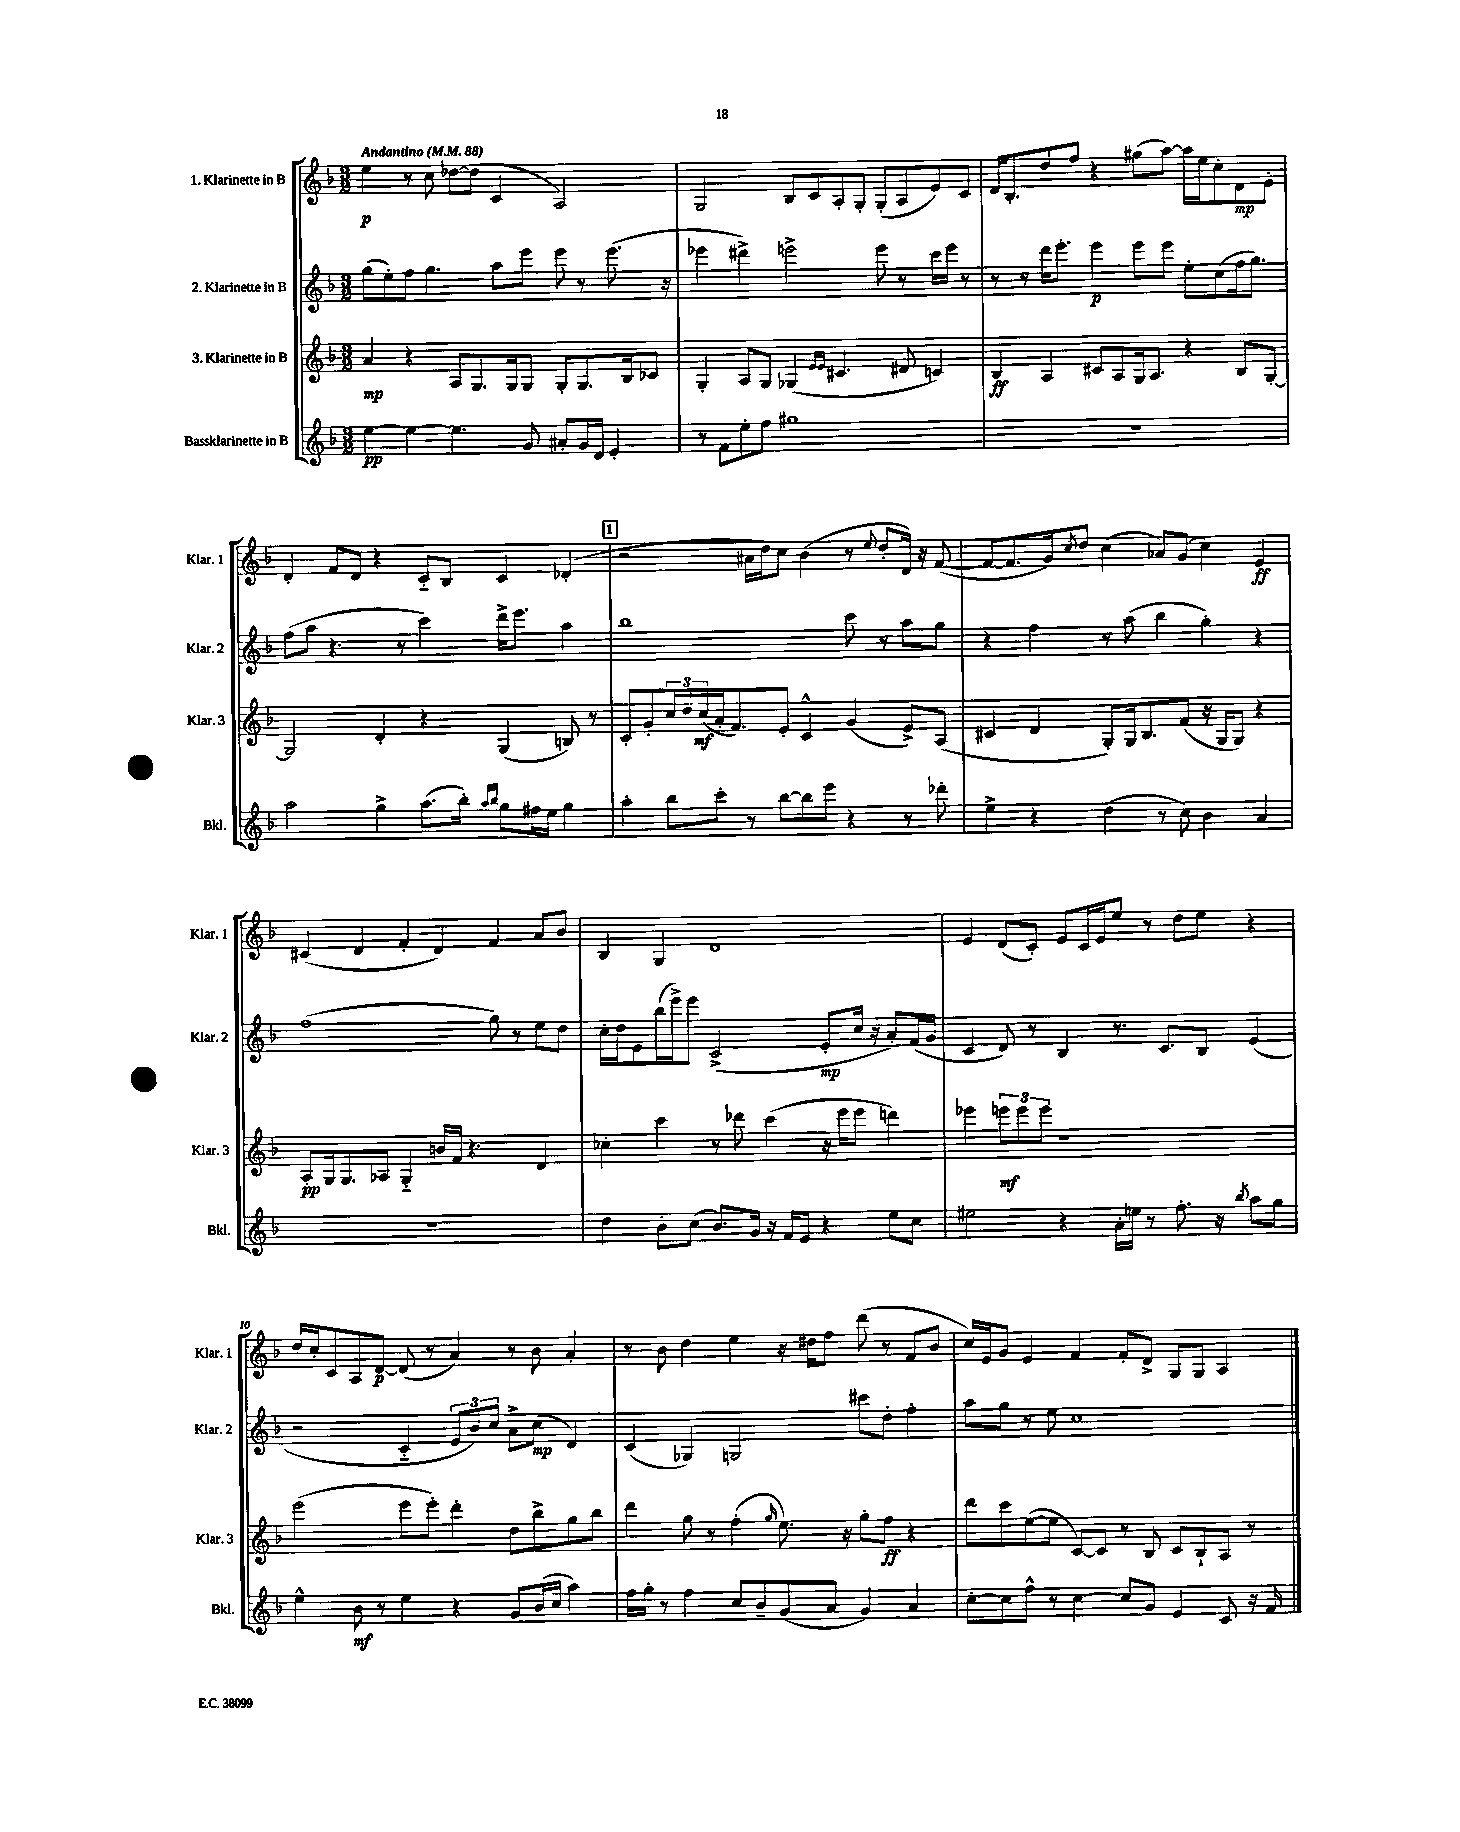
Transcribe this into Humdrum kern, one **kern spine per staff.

**kern	**kern	**kern	**kern
*staff4	*staff3	*staff2	*staff1
*clefG2	*clefG2	*clefG2	*clefG2
*k[b-]	*k[b-]	*k[b-]	*k[b-]
*M3/2	*M3/2	*M3/2	*M3/2
*MM88	*MM88	*MM88	*MM88
[4ee\	4a/	(8gg\L	4ee\
.	.	8ee'\)	.
4ee\_	4r	8ff\J	8r
.	.	4.gg\	8cc\
4.ee\]	8A/L	.	[8dd-\L
.	8.G/	.	(8dd-\]J
.	.	8aa\L	4c/
.	16G/k	.	.
8g/	8G/J	8eee\J	.
8a#'/L	8G'/L	8eee\	2A/)
16g/L	8.G/	8r	.
16d/JJ	.	.	.
4e'/	.	(8.eee\	.
.	16B-/k	.	.
.	8c-/J	.	.
.	.	16r	.
=	=	=	=
8r	4G'/	4eee-\	2G/
8f\L	.	.	.
8ee'\	8A/L	4ddd#^\)	.
8ff\J	8G/J	.	.
1gg#	(4G-/	2eee^\	8B-/L
.	.	.	8c/
.	16qqe/LL	.	.
.	16qqe/JJ	.	.
.	4.c#/	.	8A'/
.	.	.	8G'/J
.	.	8eee\	(8G'/L
.	8d#/	8r	8A/
.	4c/)	16ccc\LL	8e/)
.	.	16eee\JJ	.
.	.	8r	8c/J
=	=	=	=
1.r	4B-/	8r	16d/LK
.	.	.	8.B-'/
.	.	8r	.
.	4A/	16ddd\LK	8dd/
.	.	8.eee'\J	.
.	.	.	8ff/J
.	8c#/L	4eee\	4r
.	8A/	.	.
.	16G/k	8eee\L	(8gg#\L
.	8.A/J	.	.
.	.	8eee\J	[8aa\J)
.	4r	8ee'\L	16aa\]LL
.	.	.	16ee\J
.	.	(8cc\	8cc'\
.	8B-/L	16ff\k	8d\
.	.	8.gg\J)	.
.	[8G'/J	.	8e'\J
=	=	=	=
2aa\	2G/]	(8ff\L	4d'/
.	.	8aa\J	.
.	.	4.r	8f/L
.	.	.	8d/J
4gg^\	4d'/	.	4r
.	.	8r	.
(8.aa\L	4r	4ccc\)	8c'~/L
.	.	.	8B-/J
16bb-'\Jk)	.	.	.
16qqaa/LL	.	.	.
16qqbb-/JJ	.	.	.
8gg\L	(4G/	16ddd^\LK	4c/
.	.	8.eee\J	.
16ff#\L	.	.	.
16ee\JJ	.	.	.
4gg\	8B/)	4aa\	(4d-'/
.	8r	.	.
=	=	=	=
4aa'\	8c'/L	1bb-	2r
.	8g'/	.	.
8bb-\L	24cc/L	.	.
.	24dd/	.	.
.	(24cc/	.	.
8ccc'\J	16a'/J	.	.
.	8.f/)	.	.
8r	.	.	16a#\LL
.	.	.	16dd\J
[8bb-\L	8e'/J	.	8cc\J)
8bb-\]	4c^^/	.	(4b-\
8eee\J	.	.	.
4r	(4g/	8ccc\	8r
.	.	.	8qqee/
.	.	8r	8dd'/L
8r	8e^/L)	8aa\L	16d/Jk)
.	.	.	16r
8ddd-'\	(8A/J	8gg\J	([8f/
=	=	=	=
4ee^\	4c#/	4r	8f/_L
.	.	.	8.f/]
4r	4d/	4ff\	.
.	.	.	16g/k)
.	.	.	8qcc/
.	.	.	8dd/J
(4dd\	8G'/L)	8r	(4cc\
.	16G/k	(8aa\	.
.	8.B-/	.	.
8r	.	4bb-\	8a-/L)
8cc\)	(8f/J	.	(8g/J
4b-\	16r	4gg'\)	4cc\)
.	16G/LK	.	.
.	8G/J)	.	.
4a/	4r	4r	4e/
=	=	=	=
1.r	8A'/L	(1ff	(4c#/
.	16G/k	.	.
.	8.G/	.	.
.	.	.	4d/
.	8A-/J	.	.
.	4G'~/	.	4f'/
.	16b/LL	.	4d/)
.	16f/JJ	.	.
.	4.r	.	.
.	.	8gg\)	4f/
.	.	8r	.
.	4d/	8ee\L	8a/L
.	.	8dd\J	8b-/J
=	=	=	=
4dd\	4cc-'\	16cc'\LL	4B-/
.	.	16dd\J	.
.	.	8e\	.
8b-'\L	4ccc\	(16bb-\L	4G/
.	.	16eee^\J)	.
(8cc\J	.	8eee\J	.
8.b-/L)	8r	(2c^/	1d
.	8ddd-\	.	.
16g/Jk	.	.	.
16r	(4ccc\	.	.
16f/LK	.	.	.
8e/J	.	.	.
4r	16r	8e'/L	.
.	16eee\LK	.	.
.	8eee\J	16cc/Jk	.
.	.	16r	.
8ee\L	4ddd\)	8a'/L)	.
8cc\J	.	(16f/L	.
.	.	16g/JJ	.
=	=	=	=
2ee#\	4eee-\	4c/	4e/
.	12eee\L	8d/)	(8d/L
.	12eee\	.	.
.	.	8r	8c'/J)
.	12eee\J	.	.
4r	1r	4B-/	8e/L
.	.	.	16c/L
.	.	.	16e/J
16a'\LL	.	8.r	8ee/J
16ee\JJ	.	.	.
8r	.	.	8r
.	.	8.c/L	.
8.ff'\	.	.	8dd\L
.	.	8B-/J	8ee\J
16r	.	.	.
8qbb-/	.	.	.
8aa\L	.	(4e/	4r
8gg\J	.	.	.
=	=	=	=
4ee^^\	(2eee\	2r	16dd/LL
.	.	.	16cc'/J
.	.	.	8c/
8b-\	.	.	8A/
8r	.	.	[8d/J
4ee\	8eee\L	4c'~/	(8d/]
.	8eee'\J)	.	8r
4r	4ddd'\	12e/L	4a/)
.	.	12b-/)	.
.	.	12cc/J	.
8g/L	8dd\L	8a^\L	8r
(16b-/L	8bb-^\	(8cc\J	8b-\
16cc/JJ	.	.	.
4aa\)	8gg\	4d/)	4a'/
.	8bb-\J	.	.
=	=	=	=
16ff\LL	4ddd\	(4c/	8r
16gg'\JJ	.	.	.
8r	.	.	8b-\
4ff\	8gg\	4G-/)	4dd\
.	8r	.	.
8cc/L	(4ff'\	2G/	4ee\
8b-~/	.	.	.
.	16qqgg/	.	.
(8g/	8.ee\)	.	16r
.	.	.	16dd#\LK
8a/J	.	.	8ff\J
.	16r	.	.
4g/)	8gg'\L	8ccc#\L	(8ddd\
.	8ff\J	8dd'\J	8r
4a/	4r	4ff'\	8f/L
.	.	.	8b-/J
=	=	=	=
[8cc'\L	8ddd\L	8aa\L	16cc/LL)
.	.	.	16e/J
8cc\]	8ccc\	8gg\J	8g/J
8ff^^\J	([8ee\	8r	4e/
8r	8ee\]J	8ee\	.
[4cc\	[8c/L)	1cc	4f/
.	8c/]J	.	.
8cc/]L	8r	.	8f'/L
8g/J	8B-/	.	8d^/J
4e/	8c/L	.	8G/L
.	8B-`/	.	8G/J
8c/	8A/J	.	4A/
16r	8r	.	.
16f/	.	.	.
==	==	==	==
*-	*-	*-	*-
